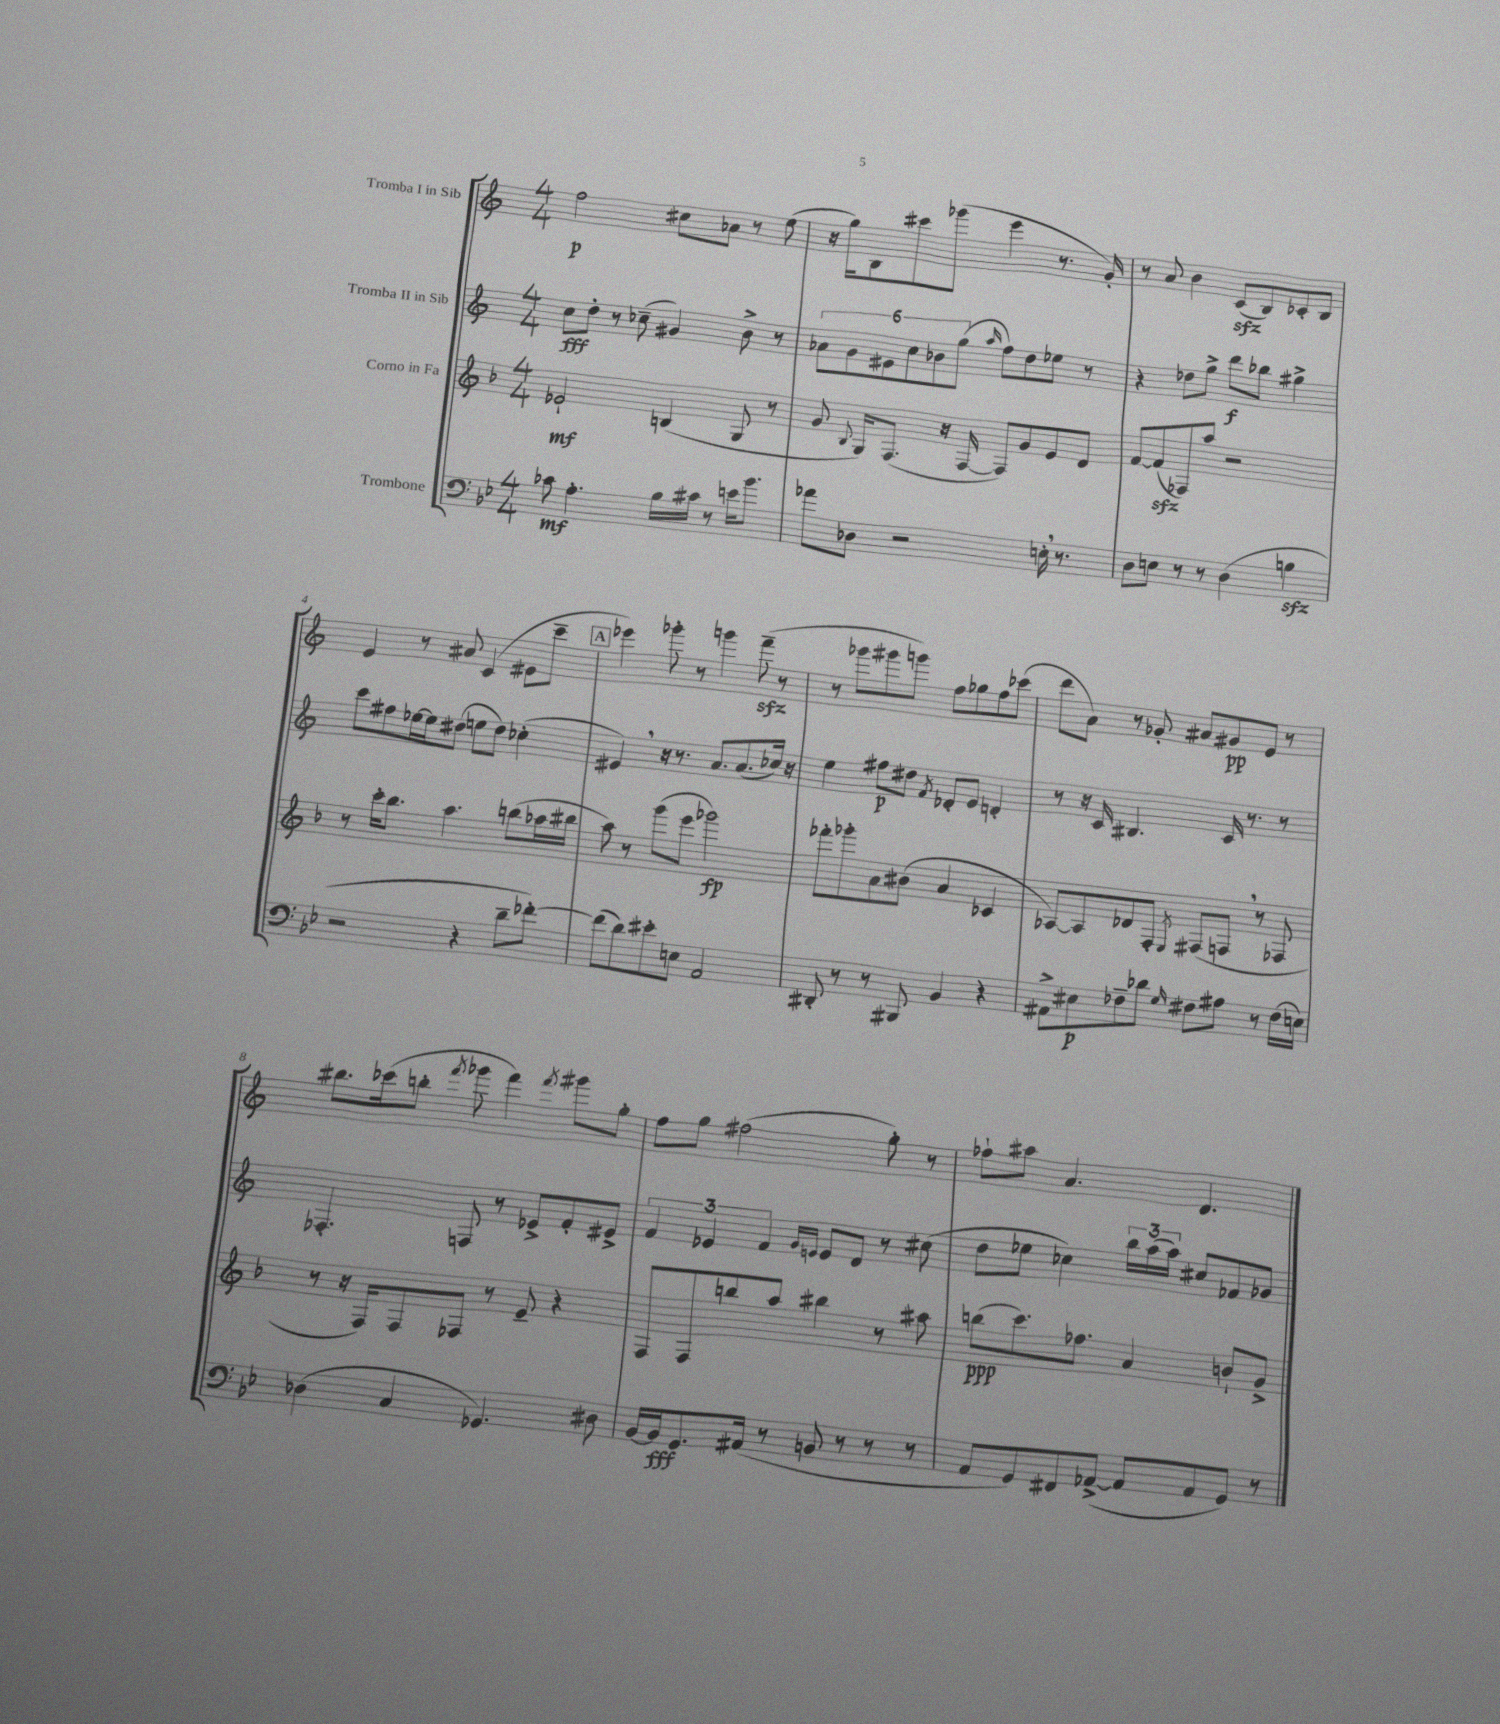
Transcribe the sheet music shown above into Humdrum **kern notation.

**kern	**dynam	**kern	**dynam	**kern	**dynam	**kern	**dynam
*part4	*part4	*part3	*part3	*part2	*part2	*part1	*part1
*staff4	*staff4	*staff3	*staff3	*staff2	*staff2	*staff1	*staff1
*I"Trombone	*	*I"Corno in Fa	*	*I"Tromba II in Sib	*	*I"Tromba I in Sib	*
*clefF4	*	*clefG2	*	*clefG2	*	*clefG2	*
*k[b-e-]	*	*k[b-]	*	*k[]	*	*k[]	*
*M4/4	*	*M4/4	*	*M4/4	*	*M4/4	*
=1	=1	=1	=1	=1	=1	=1	=1
8c-X\	mf	2e-X`/	mf	8cc\L	fff	2ff\	p
4.A'\	.	.	.	8dd'\J	.	.	.
.	.	.	.	8r	.	.	.
.	.	.	.	(8cc-X~\	.	.	.
16B-\LL	.	(4Bn/	.	4g#X/)	.	8cc#X\L	.
16c#X\JJ	.	.	.	.	.	.	.
8r	.	.	.	.	.	8a-X\J	.
16en\KL	.	8G/	.	8b^\	.	8r	.
8.b-\J	.	.	.	.	.	.	.
.	.	8r	.	8r	.	(8ee\	.
=2	=2	=2	=2	=2	=2	=2	=2
8a-X\L	.	8g/	.	12a-X\L	.	16r	.
.	.	.	.	.	.	16gg\KL)	.
.	.	.	.	12g\	.	.	.
.	.	8qqB-/	.	.	.	.	.
8D-X\J	.	16G/KL)	.	.	.	8B\	.
.	.	.	.	12e#X\	.	.	.
.	.	(8.F/J	.	.	.	.	.
2r	.	.	.	12cc\	.	8ccc#X\	.
.	.	.	.	12b-X\	.	.	.
.	.	16r	.	.	.	(8ggg-X\J	.
.	.	.	.	(12gg\J	.	.	.
.	.	[16F/	.	.	.	.	.
.	.	.	.	16qqaa/	.	.	.
.	.	8F/L])	.	8ff\L)	.	4eee\	.
.	.	8g/	.	8dd\	.	.	.
16En',\	.	8e/	.	8ee-X\J	.	8.r	.
8.r	.	.	.	.	.	.	.
.	.	8d/J	.	8r	.	.	.
.	.	.	.	.	.	16g'/)	.
=3	=3	=3	=3	=3	=3	=3	=3
8D\L	.	[8f/L	.	4r	.	8r	.
8En\J	.	(8fzz/]	.	.	.	8a/	.
8r	.	8F-X/)	.	8dd-X\L	.	4b\	.
8r	.	8aa/J	.	8gg^\J	.	.	.
(4D\	.	2r	.	8ddd\L	f	(8czz/L	.
.	.	.	.	8bb-X\J	.	8B/)	.
4Bnzz\	.	.	.	4gg#X^\	.	8c-X'/	.
.	.	.	.	.	.	8B/J	.
!!LO:LB:g=z
=4	=4	=4	=4	=4	=4	=4	=4
2r	.	8r	.	8ccc\L	.	4e/	.
.	.	16ccc'\KL	.	8ff#X\	.	.	.
.	.	8.bb-\J	.	.	.	.	.
.	.	.	.	[16ee-X\L	.	8r	.
.	.	.	.	16ee-\J]	.	.	.
.	.	4.aa\	.	(8dd#X\J	.	8a#X/	.
4r	.	.	.	8een\L	.	(4c/	.
.	.	.	.	8dd#\J)	.	.	.
8d~\L	.	(8bbn\L	.	(4cc-X'\	.	8e#X\L	.
[8f-X'\J)	.	16aa-X\L	.	.	.	8ccc~\J	.
.	.	16bb#X\JJ	.	.	.	.	.
!!LO:REH:place=s1:t=A
=5	=5	=5	=5	=5	=5	=5	=5
(8f-\L]	.	8aa\)	.	4e#X,/)	.	4eee-X\)	.
8d\)	.	8r	.	.	.	.	.
8e#X'\	.	(8ggg\L	.	16r	.	8ggg-X'\	.
.	.	.	.	8.r	.	.	.
8En\J	.	8eee\J	.	.	.	8r	.
2AA/	.	2ggg-X\)	fp	8.a/L	.	4gggn\	.
.	.	.	.	(8.a/	.	.	.
.	.	.	.	.	.	(8fffzz~\	.
.	.	.	.	16cc-X/Jk)	.	8r	.
.	.	.	.	16r	.	.	.
=6	=6	=6	=6	=6	=6	=6	=6
8DD#X'/	.	8fff-X'\L	.	4ee\	.	8r	.
8r	.	8ggg-X'\	.	.	.	8ggg-X\L	.
8r	.	8a\	.	8ff#X\L	p	8ggg#X\	.
8BBB#X/	.	(8b#X\J	.	8dd#X\J	.	8gggn\J)	.
.	.	.	.	8qf/	.	.	.
4BB-/	.	4a/	.	8d-X'/L	.	8ff\L	.
.	.	.	.	8e/J	.	8gg-X\	.
4r	.	4c-X/	.	4dn'/	.	8ff\	.
.	.	.	.	.	.	(8ccc-X\J	.
=7	=7	=7	=7	=7	=7	=7	=7
8AA#X^\L	.	[8A-X/L)	.	8r	.	8ddd\L	.
8E#X\	p	8A-/]	.	16r	.	8a\J)	.
.	.	.	.	16c/	.	.	.
8F-X~\	.	8d-X/	.	4.B#X/	.	8r	.
8d-X\J	.	8F'/J	.	.	.	8g-X'/	.
16qqG/	.	8qE/	.	.	.	.	.
8F#X\L	.	(8F#X/L	.	.	.	8a#X/L	.
8A#X\J	.	8Fn,/J	.	16c/	.	8g#X/	pp
.	.	.	.	8.r	.	.	.
8r	.	8r	.	.	.	8e/J	.
(16F#\LL	.	8F-X/	.	8r	.	8r	.
16En\JJ)	.	.	.	.	.	.	.
!!LO:LB:g=z
=8	=8	=8	=8	=8	=8	=8	=8
(4D-X\	.	8r	.	4.F-X'/	.	8.bb#X\L	.
.	.	16r	.	.	.	.	.
.	.	16F/KL)	.	.	.	(16ccc-X\k	.
4C/	.	8F/	.	.	.	8bbn'\J	.
.	.	.	.	.	.	8qfff/	.
.	.	8F-X/J	.	8Fn/	.	8ggg-X\	.
4.GG-X/)	.	8r	.	8r	.	4fff\)	.
.	.	8e~/	.	8e-X^/L	.	.	.
.	.	.	.	.	.	8qfff/	.
.	.	4r	.	8f'/	.	8ggg#X\L	.
8D#X\	.	.	.	8e#X^/J	.	8gg'\J	.
=9	=9	=9	=9	=9	=9	=9	=9
[16BB-/LL	.	8F/L	.	6f/	.	8ff\L	.
16BB-/J]	fff	.	.	.	.	.	.
8.GG/	.	8F/	.	.	.	8gg\J	.
.	.	.	.	6e-X/	.	.	.
.	.	8bbn/	.	.	.	(2ff#X\	.
(16AA#X/Jk	.	.	.	.	.	.	.
.	.	.	.	6f/	.	.	.
8r	.	8aa/J	.	.	.	.	.
.	.	.	.	16qqg/LL	.	.	.
.	.	.	.	16qqen/JJ	.	.	.
8BBn/	.	4bb#X\	.	8e/L	.	.	.
8r	.	.	.	8d/J	.	.	.
8r	.	8r	.	8r	.	8gg'\)	.
8r	.	8aa#X\	.	(8cc#X\	.	8r	.
=10	=10	=10	=10	=10	=10	=10	=10
8AA/L	.	(8bbn\L	ppp	8dd\L	.	8ff-X`\L	.
8GG/)	.	8.ccc\)	.	8ee-X\J	.	8aa#X\J	.
8FF#X/	.	.	.	4cc-X\)	.	4.a/	.
.	.	8.ff-X\J	.	.	.	.	.
([8AA-X^/J	.	.	.	.	.	.	.
8AA-/L]	.	4a/	.	24bb\LL	.	.	.
.	.	.	.	(24aa\	.	.	.
.	.	.	.	24aa\JJ)	.	.	.
8AA-/	.	.	.	8cc#X/L	.	4.d/	.
8GG/J)	.	8bn`/L	.	8f-X/	.	.	.
8r	.	8g^/J	.	8g-X/J	.	.	.
==	==	==	==	==	==	==	==
*-	*-	*-	*-	*-	*-	*-	*-
